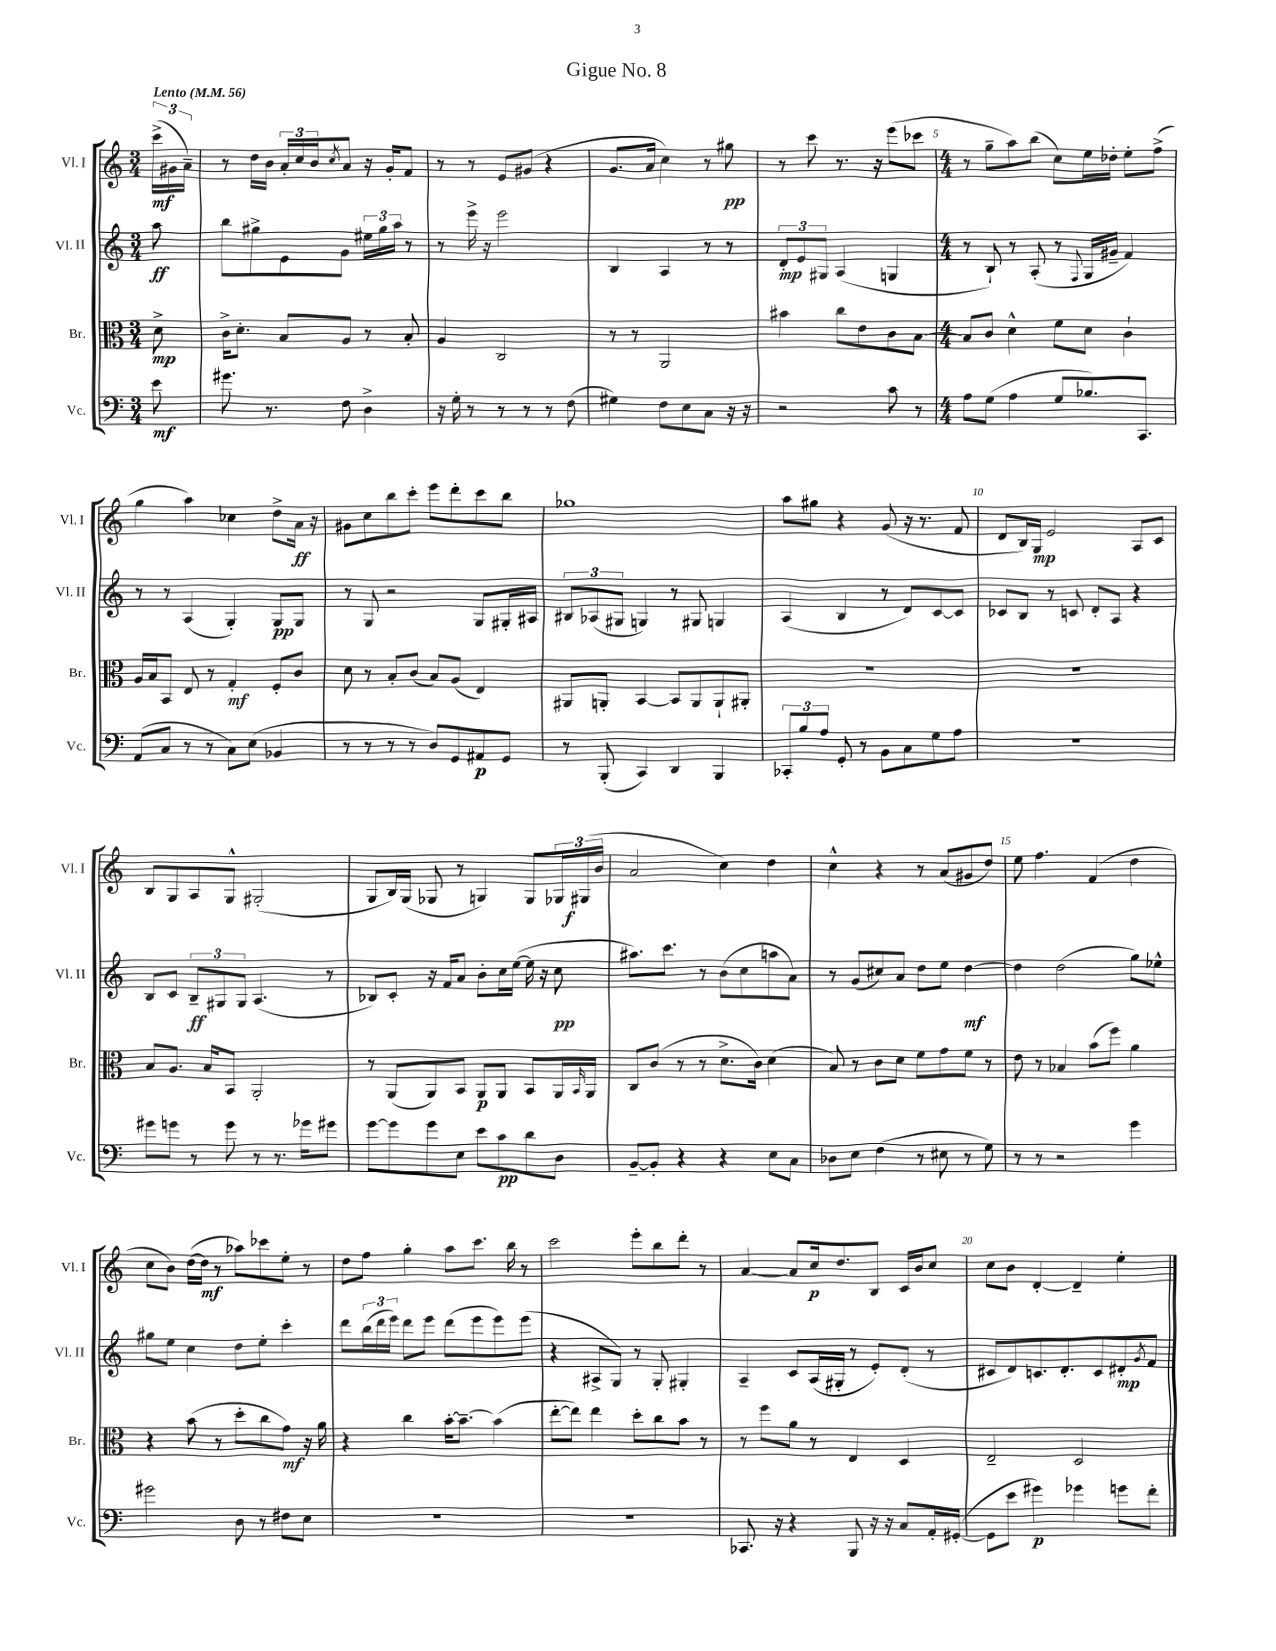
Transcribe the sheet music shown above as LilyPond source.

\header { title = "Gigue No. 8" }
<<
\new StaffGroup <<
\new Staff = "s0" \with { instrumentName = "Vl. I" shortInstrumentName = "Vl. I" } {
    \clef treble \key c \major \numericTimeSignature \time 3/4 \partial 8 \tempo "Lento" 4 = 56
    \tuplet 3/2 { c'''16->\mf( gis'16 a'16--) } |
    r8 d''16 b'16 \tuplet 3/2 { a'16-. c''16 b'16 } \acciaccatura { c''8 } a'8 r16 g'16-. f'8 |
    r8 r8 e'8 gis'8( r4 |
    g'8. a'16 c''4) r8 gis''8\pp |
    r8 c'''8 r8. r16 e'''8( ces'''8 |
    \numericTimeSignature \time 4/4 r8 g''8-- a''8) b''8( c''8) e''16 des''16-. e''8-. f''8->( |
    g''4 a''4) ces''4 d''8-> a'16\ff r16 |
    gis'8 c''8 b''8 c'''8-. e'''8 d'''8-. c'''8 b''8 |
    ges''1 |
    a''8 gis''8 r4 g'8( r16 r8. f'8 |
    d'8 b16) g16\mp e'2 a8 c'8 |
    b8 g8 a8 g8-^ gis2-.( |
    g8 b16) g16( ges8 r8 g4) g8 \tuplet 3/2 { ges16 gis16\f( b'16 } |
    a'2 c''4) d''4 |
    c''4-^ r4 r8 a'8( gis'8 d''8) |
    e''8 f''4. f'4( d''4 |
    c''8 b'8) d''16~( d''16\mf r8 aes''8) ces'''8 e''8-. r8 |
    d''8 f''8 g''4-. a''8 c'''8. b''16 r8 |
    c'''2 e'''8-. b''8 d'''8-. r8 |
    a'4~ a'8 c''16\p d''8. b8 c'16 b'16 c''8 |
    c''8 b'8 d'4~-. d'4-- e''4-. \bar "|." |
}
\new Staff = "s1" \with { instrumentName = "Vl. II" shortInstrumentName = "Vl. II" } {
    \clef treble \key c \major \numericTimeSignature \time 3/4 \partial 8
    a''8\ff |
    b''8 gis''8-> e'8 g'8 \tuplet 3/2 { eis''16 gis''16 a''16 } r8 |
    r8 e'''16-> r16 e'''2 |
    b4 a4 r8 r8 |
    \tuplet 3/2 { d'8-.\mp e'8 gis8 } a4( g4 |
    \numericTimeSignature \time 4/4 r8 b8-!) r8 a8-.( r8 \appoggiatura { f8 } g16 gis'16-- f'4) |
    r8 r8 a4( g4-.) g8\pp g8 |
    r8 g8 r2 g8 gis16-. ais16 |
    \tuplet 3/2 { bis8 aes8( gis8 } g4) r8 gis8 g4 |
    a4( b4 r8 d'8) c'8~ c'8 |
    ces'8 b8 r8 c'8 d'8-. a8 r4 |
    b8 c'8 \tuplet 3/2 { b8--\ff gis8 gis8 } a4.( r8 |
    bes8) c'8-. r16 f'16 a'8 b'8-. c''16 e''16~( e''16 r16 c''8\pp |
    ais''8.) c'''8. r8 b'8( c''8 a''8 a'8) |
    r8 g'8( cis''8) a'8 d''8 e''8 d''4~\mf |
    d''4 d''2( g''8) ees''8-^ |
    gis''8 e''8 c''4 d''8 e''8-. c'''4-. |
    d'''8 \tuplet 3/2 { b''16( d'''16 e'''16) } d'''8 e'''8 d'''8( e'''8 e'''8) e'''8( |
    r4 ais8-> g8) r8 g8-. gis4-. |
    a4-- c'8 a16( gis16-. r8 e'8-.) d'8-.( r8 |
    cis'8 d'8) c'8. d'8.-. c'8 dis'8-.\mp \acciaccatura { g'8 } f'8 \bar "|." |
}
\new Staff = "s2" \with { instrumentName = "Br." shortInstrumentName = "Br." } {
    \clef alto \key c \major \numericTimeSignature \time 3/4 \partial 8
    d'8->\mp |
    c'16-> d'8.-. b8 a8 r8 b8-. |
    a4 c2 |
    r8 r8 a,2 |
    bis'4 c''8 e'8 c'8 b8~ |
    \numericTimeSignature \time 4/4 b8 c'8 d'4-^ f'8 d'8 c'4-! |
    a16 b16 b,8 e8 r8 g4-.\mf f8-. c'8 |
    d'8 r8 b8-. c'8( b8) a8( e4) |
    ais,8 a,8-. b,4~ b,8 a,8 a,8-! ais,8-. |
    R1 |
    R1 |
    b8 a8. b16 b,8 a,2-. |
    r8 a,8( a,8) b,8 a,8\p a,8 b,8 a,16 \grace { b,16 } a,16 |
    c8 c'8( r8 r8 d'8.-> c'16) d'4( |
    b8) r8 c'8 d'8 f'8 g'8 f'8 r8 |
    e'8 r8 bes4 b'8( f''8) a'4 |
    r4 b'8( r8 d''8-. c''8 g'8\mf) r16 a'16 |
    r4 c''4 b'16~-. b'8.~-- b'4( |
    e''8~-. e''8) e''4 d''8-. c''8 b'8 r8 |
    r8 f''8 a'8 r8 e4 d4 |
    e2-- d2 \bar "|." |
}
\new Staff = "s3" \with { instrumentName = "Vc." shortInstrumentName = "Vc." } {
    \clef bass \key c \major \numericTimeSignature \time 3/4 \partial 8
    e'8\mf |
    gis'8. r8. f8 d4-> |
    r16 g16-. r8 r8 r8 r8 f8( |
    gis4) f8 e8 c8 r16 r16 |
    r2 c'8 r8 |
    \numericTimeSignature \time 4/4 a8 g8( a4 g8 bes8.) c,8. |
    a,8( c8 r8 r8 c8) e8( bes,4 |
    r8 r8 r8 r8 d8) g,8 ais,8\p g,8 |
    r8 b,,8-.( c,4) d,4 b,,4 |
    \tuplet 3/2 { ces,8-. b8 a8 } g,8-. r8 b,8 c8 g8 a8 |
    R1 |
    gis'8 g'8 r8 g'8 r8 r8. ges'16 gis'8 |
    g'8~ g'8 g'8 e8 e'8 c'8\pp d'8 d8 |
    b,8~-- b,8-. r4 r4 e8 c8 |
    des8 e8 f4( r8 eis8 r8 g8) |
    r8 r8 r2 g'4 |
    gis'2 d8 r8 fis8 e8 |
    R1 |
    R1 |
    ces,8. r16 r4 b,,8 r16 r16 c8 a,16-. gis,16~-.( |
    gis,8 e'8 gis'4\p) ges'4 g'8 f'8-. \bar "|." |
}
>>
>>
\layout { \context { \Score \override BarNumber.break-visibility = ##(#f #t #t) barNumberVisibility = #(every-nth-bar-number-visible 5) } }
